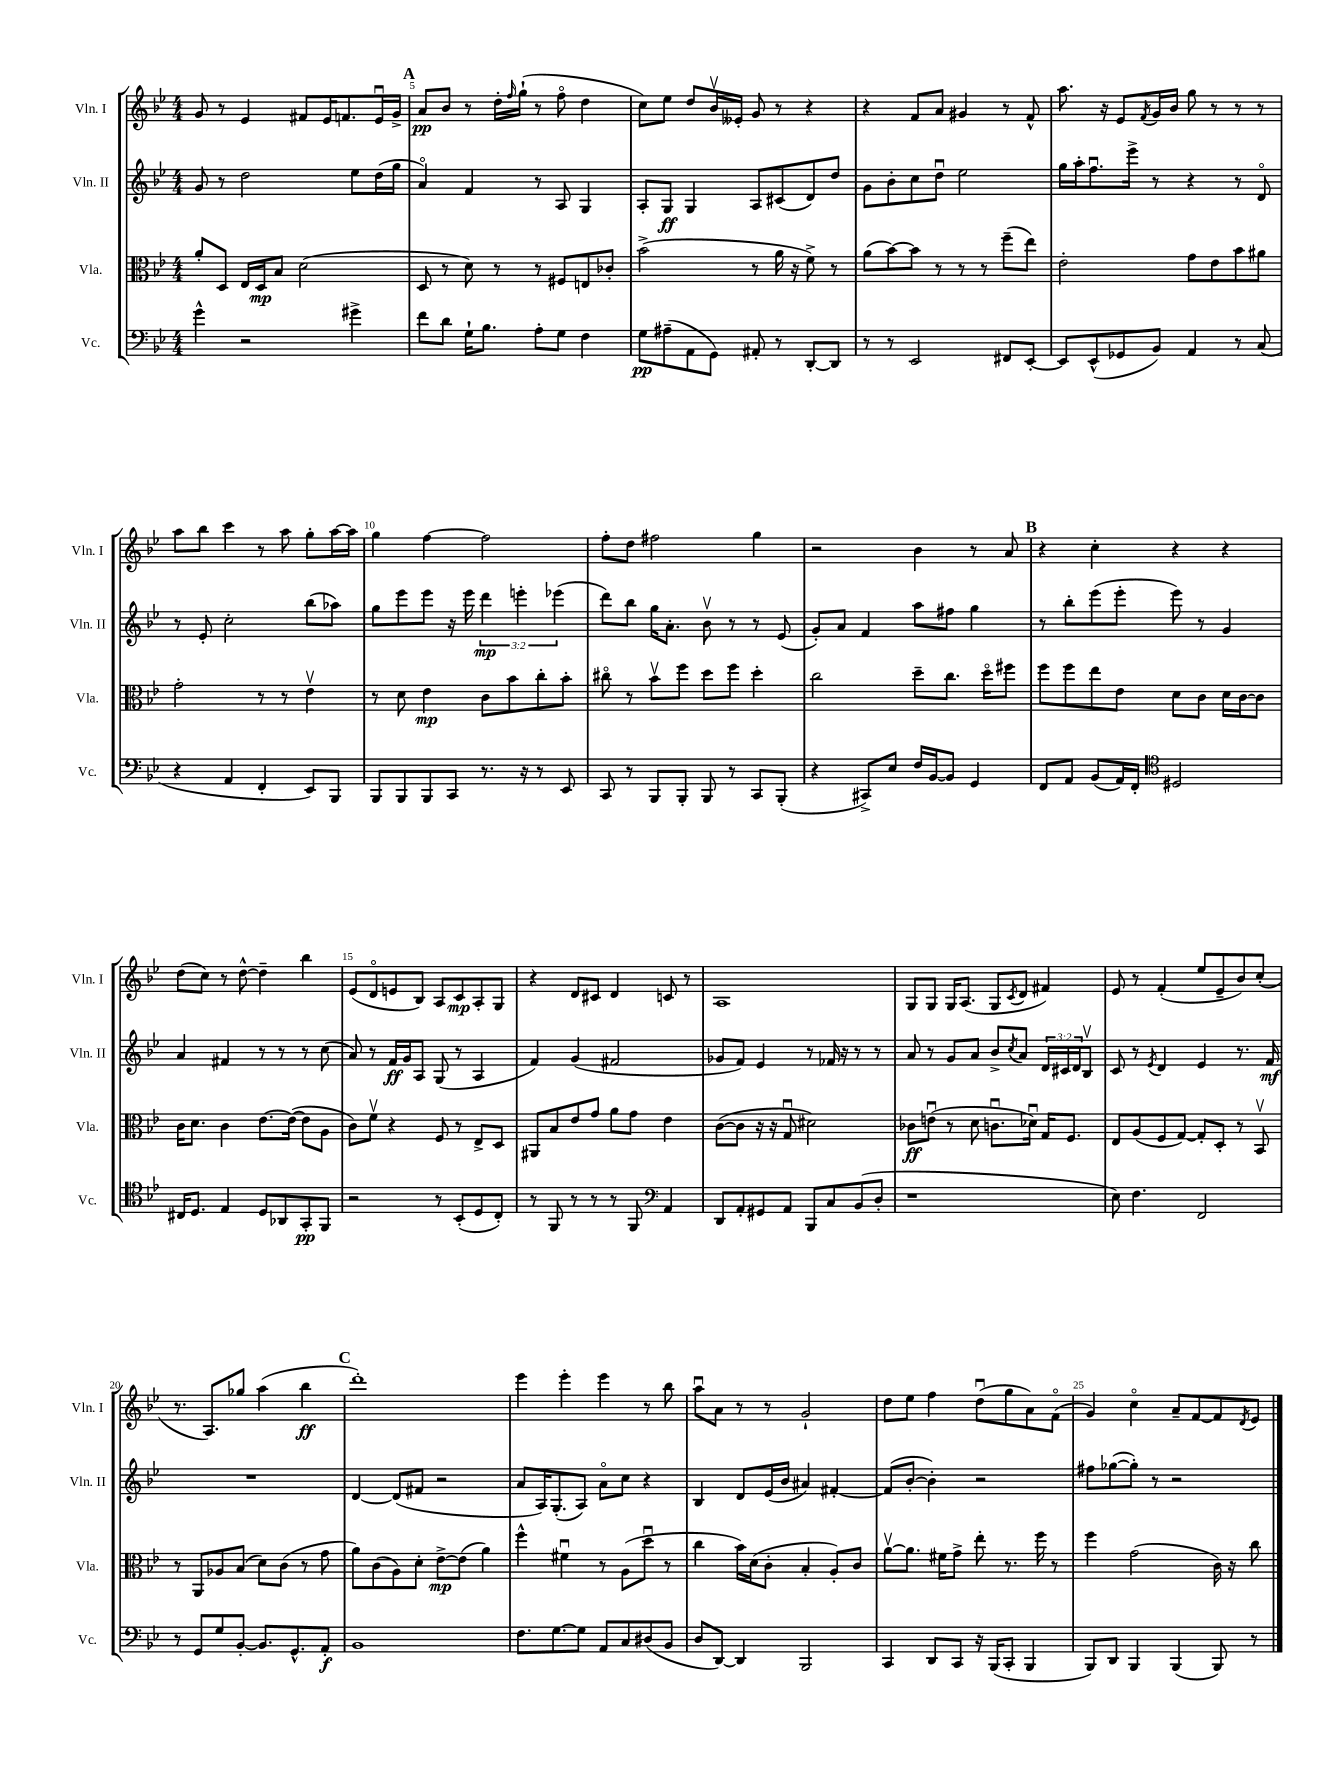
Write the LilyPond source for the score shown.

<<
\new StaffGroup <<
\new Staff = "s0" \with { instrumentName = "Vln. I" shortInstrumentName = "Vln. I" } {
    \clef treble \key bes \major \numericTimeSignature \time 4/4
    g'8 r8 ees'4 fis'8 ees'16 f'8. ees'16\downbow g'16-> |
    \mark \markup { \bold "A" } a'8\pp bes'8 r8 d''16-. \grace { f''16 } g''16-!( r8 f''8\flageolet d''4 |
    c''8) ees''8 d''8 bes'16\upbow eeses'16-. g'8 r8 r4 |
    r4 f'8 a'8 gis'4 r8 f'8-^ |
    a''8. r16 ees'8 \acciaccatura { f'8 } g'16 bes'16 g''8 r8 r8 r8 |
    a''8 bes''8 c'''4 r8 a''8 g''8-. a''16~ a''16 |
    g''4 f''4~ f''2 |
    f''8-. d''8 fis''2 g''4 |
    r2 bes'4 r8 a'8 |
    \mark \markup { \bold "B" } r4 c''4-. r4 r4 |
    d''8( c''8) r8 d''8~-^ d''4-- bes''4 |
    ees'8( d'8\flageolet e'8 bes8) a8 c'8\mp a8-. g8 |
    r4 d'8 cis'8 d'4 c'8 r8 |
    a1 |
    g8 g8 g16 a8.( g8 \acciaccatura { c'8 } d'8 fis'4) |
    ees'8 r8 f'4-.( ees''8 ees'8-- bes'8) c''8-.( |
    r8. a8.) ges''8 a''4( bes''4\ff |
    \mark \markup { \bold "C" } d'''1-.) |
    ees'''4 ees'''4-. ees'''4 r8 bes''8 |
    a''8\downbow a'8 r8 r8 g'2-! |
    d''8 ees''8 f''4 d''8\downbow( g''8 a'8) f'8\flageolet( |
    g'4) c''4\flageolet a'8-- f'8~ f'8 \acciaccatura { d'8 } ees'8 \bar "|." |
}
\new Staff = "s1" \with { instrumentName = "Vln. II" shortInstrumentName = "Vln. II" } {
    \clef treble \key bes \major \numericTimeSignature \time 4/4 \override Staff.TupletNumber.text = #tuplet-number::calc-fraction-text
    g'8 r8 d''2 ees''8 d''16( g''16 |
    \mark \markup { \bold "A" } a'4\flageolet) f'4 r8 a8 g4 |
    a8-. g8\ff g4 a8 cis'8( d'8) d''8 |
    g'8 bes'8-. c''8 d''8\downbow ees''2 |
    g''16 a''16-. f''8.\downbow ees'''16-> r8 r4 r8 d'8\flageolet |
    r8 ees'8-. c''2-. bes''8( aes''8) |
    g''8 ees'''8 ees'''8 r16 ees'''16 \tuplet 3/2 { d'''4\mp e'''4-. ees'''4( } |
    d'''8) bes''8 g''16 a'8.-. bes'8\upbow r8 r8 ees'8( |
    g'8-.) a'8 f'4 a''8 fis''8 g''4 |
    \mark \markup { \bold "B" } r8 bes''8-. ees'''8( ees'''8-. ees'''8) r8 g'4 |
    a'4 fis'4 r8 r8 r8 c''8( |
    a'8) r8 f'16\ff g'16 a8 g8( r8 a4 |
    f'4) g'4( fis'2 |
    ges'8 f'8) ees'4 r8 fes'16 r16 r8 r8 |
    a'8 r8 g'8 a'8 bes'8-> \acciaccatura { c''8 } a'8 \tuplet 3/2 { d'16 cis'16 d'16 } bes8\upbow |
    c'8 r8 \acciaccatura { ees'8 } d'4 ees'4 r8. f'16\mf |
    R1 |
    \mark \markup { \bold "C" } d'4~ d'8( fis'8 r2 |
    a'8 a16) g8.-.( a8) a'8\flageolet c''8 r4 |
    bes4 d'8 ees'16( bes'16 ais'4) fis'4~-. |
    fis'8( bes'8~-. bes'4-.) r2 |
    fis''8 ges''8~( ges''8-.) r8 r2 \bar "|." |
}
\new Staff = "s2" \with { instrumentName = "Vla." shortInstrumentName = "Vla." } {
    \clef alto \key bes \major \numericTimeSignature \time 4/4
    a'8-. d8 ees16 d16\mp bes8 d'2( |
    \mark \markup { \bold "A" } d8 r8 d'8) r8 r8 fis8 e8 ces'8-. |
    bes'2->( r8 a'16 r16 f'8->) r8 |
    a'8( bes'8~) bes'8 r8 r8 r8 f''8--( ees''8) |
    ees'2-. g'8 ees'8 bes'8 ais'8 |
    g'2-. r8 r8 ees'4\upbow |
    r8 d'8 ees'4\mp c'8 bes'8 c''8-. bes'8-. |
    cis''8\flageolet r8 bes'8\upbow f''8 d''8 f''8 d''4-. |
    c''2 d''8-- c''8. d''16\flageolet fis''8 |
    \mark \markup { \bold "B" } f''8 f''8 ees''8 ees'8 d'8 c'8 d'16 c'16~ c'8 |
    c'16 d'8. c'4 ees'8.~ ees'16~( ees'8 a8 |
    c'8) f'8\upbow r4 f8 r8 ees8-> d8 |
    ais,8 bes8 ees'8 g'8 a'8 g'8 ees'4 |
    c'8~( c'8 r16 r16 g8\downbow dis'2) |
    ces'8\ff e'8\downbow( r8 d'8 c'8.\downbow des'16\downbow) g16 f8. |
    ees8 a8( f8 g8~) g8-. d8-. r8 bes,8\upbow |
    r8 a,8 aes8 bes8( d'8) c'8( r8 g'8 |
    \mark \markup { \bold "C" } a'8) c'8( a8) d'8-. ees'8~->\mp ees'8( a'4) |
    f''4-^ fis'4\downbow r8 a8( d''8\downbow r8 |
    c''4 bes'16) d'16( c'8-. bes4-. a8-.) c'8 |
    a'8~\upbow a'8. fis'16 g'8-> ees''8-. r8. f''16 r8 |
    f''4 g'2( c'16) r16 c''8 \bar "|." |
}
\new Staff = "s3" \with { instrumentName = "Vc." shortInstrumentName = "Vc." } {
    \clef bass \key bes \major \numericTimeSignature \time 4/4
    g'4-^ r2 gis'4-> |
    \mark \markup { \bold "A" } f'8 d'8 g16-! bes8. a8-. g8 f4 |
    g8\pp ais8--( a,8 g,8) ais,8-. r8 d,8~-. d,8 |
    r8 r8 ees,2 fis,8 ees,8~-. |
    ees,8 ees,8-^( ges,8 bes,8) a,4 r8 c8( |
    r4 a,4 f,4-. ees,8) bes,,8 |
    bes,,8 bes,,8 bes,,8 c,8 r8. r16 r8 ees,8 |
    c,8 r8 bes,,8 bes,,8-. bes,,8 r8 c,8 bes,,8-.( |
    r4 cis,8->) ees8 f16 bes,16~ bes,8 g,4 |
    \mark \markup { \bold "B" } f,8 a,8 bes,8( a,16) f,16-. \clef tenor dis2 |
    cis16 d8. ees4 d8 aes,8 g,8-.\pp f,8 |
    r2 r8 bes,8-.( d8 c8-.) |
    r8 f,8 r8 r8 r8 f,8 \clef bass a,4 |
    d,8 a,8-. gis,8 a,8 bes,,8 c8 bes,8( d8-. |
    r1 |
    ees8) f4. f,2 |
    r8 g,8 g8 bes,8~-. bes,8. g,8.-^ a,8-.\f |
    \mark \markup { \bold "C" } bes,1 |
    f8. g8.~ g8 a,8 c8 dis8( bes,8 |
    d8 d,8~) d,4 bes,,2 |
    c,4 d,8 c,8 r16 bes,,16( c,8-. bes,,4 |
    bes,,8) d,8 bes,,4 bes,,4( bes,,8) r8 \bar "|." |
}
>>
>>
\layout { \context { \Score currentBarNumber = #4 \override BarNumber.break-visibility = ##(#f #t #t) barNumberVisibility = #(every-nth-bar-number-visible 5) } }
